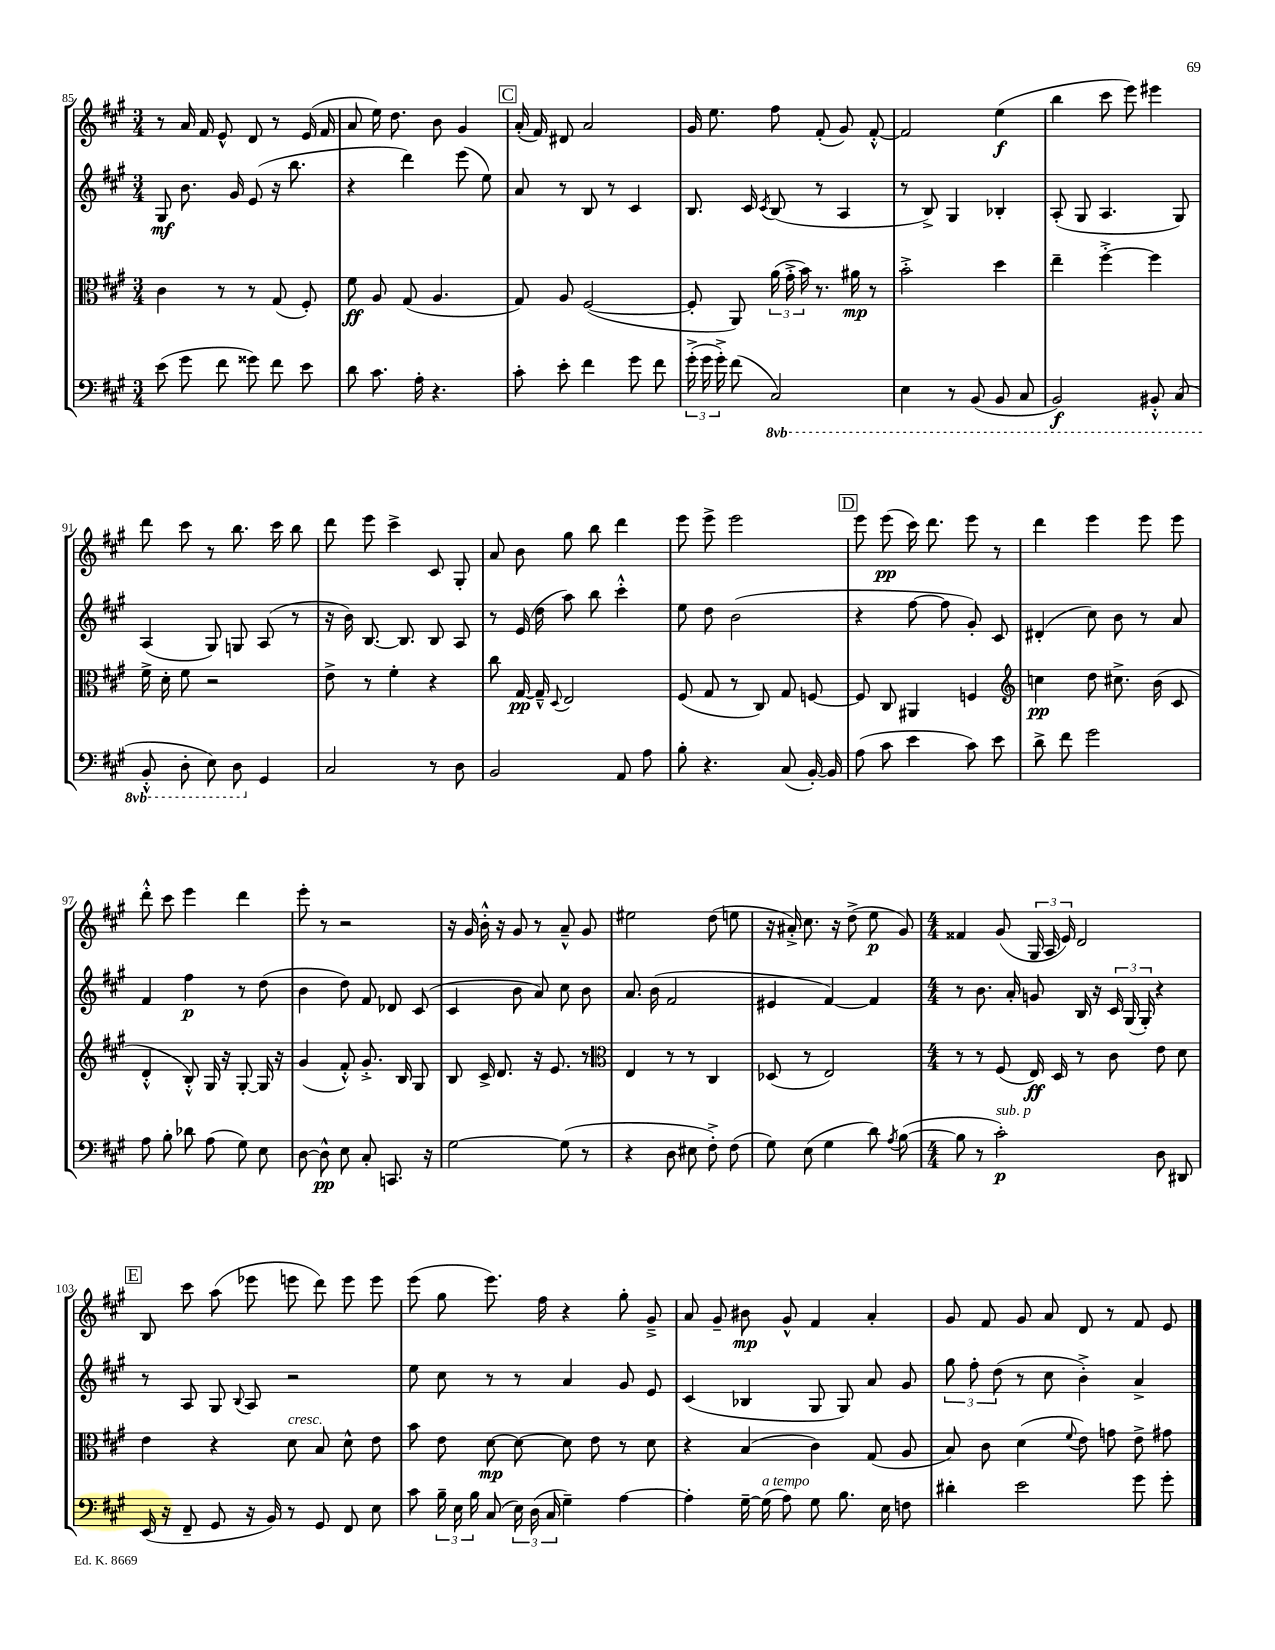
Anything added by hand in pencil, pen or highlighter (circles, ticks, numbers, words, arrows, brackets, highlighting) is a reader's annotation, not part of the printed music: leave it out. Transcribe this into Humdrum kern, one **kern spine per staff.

**kern	**kern	**kern	**kern
*staff4	*staff3	*staff2	*staff1
*clefF4	*clefC3	*clefG2	*clefG2
*k[f#c#g#]	*k[f#c#g#]	*k[f#c#g#]	*k[f#c#g#]
*M3/4	*M3/4	*M3/4	*M3/4
(8e	4c#	8G#	8r
8g#	.	8.b	16a
.	.	.	16f#
8f#	8r	.	8e^^
.	.	16g#	.
8g##)	8r	(8e	8d
8f#	(8G#	16r	8r
.	.	8.bb	.
8e	8F#')	.	(16e
.	.	.	16f#
=	=	=	=
8d	8f#	4r	8a
8.c#	8A	.	16ee)
.	.	.	8.dd
.	(8G#	4ddd)	.
16A'	.	.	.
4.r	4.A	.	8b
.	.	(8eee	4g#
.	.	8ee)	.
=	=	=	=
8c#'	8G#)	8a	(16a'
.	.	.	16f#)
8e'	8A	8r	8d#
4f#	([2F#	8B	2a
.	.	8r	.
8g#	.	4c#	.
8f#	.	.	.
=	=	=	=
(24g#'^	8F#']	8.B	16g#
24g#	.	.	.
.	.	.	8.ee
24g#'^)	.	.	.
(8f#	8AA)	.	.
.	.	16c#	.
.	.	8qc#	.
2CC#)	(24a	(8B	8ff#
.	24g#'^	.	.
.	24b)	.	.
.	8.r	8r	(8f#'
.	.	4A	8g#)
.	16a#	.	.
.	8r	.	[8f#'^^
=	=	=	=
4EE	2b'^	8r	2f#]
.	.	8B^)	.
8r	.	4G#	.
(8BBB	.	.	.
8BBB	4dd	4B-'	(4ee
8CC#	.	.	.
=	=	=	=
2BBB)	4ee~	(8A'	4bb
.	.	8G#	.
.	[4ff#'^	4.A	8ccc#
.	.	.	8eee)
8BBB#'^^	4ff#]	.	4eee#
(8CC#	.	8G#)	.
=	=	=	=
8BBB'^^	16f#^	(4A	8ddd
.	16d'	.	.
8DD'	8f#	.	8ccc#
8EE)	2r	8G#)	8r
8DD	.	8G	8.bb
4GG#	.	(8A	.
.	.	.	16ccc#
.	.	8r	8bb
=	=	=	=
2C#	8e^	16r	8ddd
.	.	16b)	.
.	8r	[8.B	8eee
.	4f#'	.	4ccc#^
.	.	8.B]	.
8r	4r	8B	8c#
8D	.	8A	8G#'
=	=	=	=
2BB	8cc#	8r	8a
.	[16G#	(16e	8b
.	16G#~^^]	16dd	.
.	8qqD	.	.
.	2E	8aa)	8gg#
.	.	8bb	8bb
8AA	.	4ccc#'^^	4ddd
8A	.	.	.
=	=	=	=
8B'	(8F#	8ee	8eee
4.r	8G#	8dd	8eee^
.	8r	(2b	2eee
.	8C#)	.	.
(8C#	8G#	.	.
[16BB')	[8F	.	.
16BB]	.	.	.
=	=	=	=
(8A	8F]	4r	8eee
8c#	8C#	.	(8eee
4e	4AA#	[8ff#	16ccc#)
.	.	.	8.ddd
.	.	8ff#]	.
8c#)	4F	8g#')	8eee
8e	.	8c#	8r
=	=	=	=
*	*clefG2	*	*
8d^	4cc	(4d#'	4ddd
8f#	.	.	.
2g#	8dd	8cc#)	4eee
.	8.cc#^	8b	.
.	.	8r	8eee
.	(16b	.	.
.	8c#	8a	8eee
=	=	=	=
8A	4d'^^	4f#	8ddd'^^
8B'	.	.	8ccc#
8d-	8B'^^)	4ff#	4eee
(8A	16G#	.	.
.	16r	.	.
8G#)	[8G#'	8r	4ddd
8E	16G#]	(8dd	.
.	16r	.	.
=	=	=	=
[8D	(4g#	4b	8eee'
8D^^]	.	.	8r
8E	8f#'^^)	8dd)	2r
8C#'	8.g#'^	8f#	.
8.CC	.	8d-	.
.	16B	.	.
.	8G#	(8c#	.
16r	.	.	.
=	=	=	=
[2G#	8B	4c#	16r
.	.	.	16g#
.	16c#^	.	16b'^^
.	8.d	.	16r
.	.	8b	8g#
.	16r	8a)	8r
.	8.e	.	.
(8G#]	.	8cc#	8a~^^
8r	8r	8b	8g#
=	=	=	=
*	*clefC3	*	*
4r	4E	8.a	2ee#
.	.	(16b	.
8D	8r	2f#	.
8E#	8r	.	.
8F#'^)	4C#	.	(8dd
(8F#	.	.	8ee
=	=	=	=
8G#)	(8D-	4e#	16r
.	.	.	16a#'^)
(8E	8r	.	8.cc#
4G#	2E)	[4f#)	.
.	.	.	16r
.	.	.	(8dd^
8d)	.	4f#]	8ee
8qA	.	.	.
([8B	.	.	8g#)
=	=	=	=
*M4/4	*M4/4	*M4/4	*M4/4
8B]	8r	8r	4f##
8r	8r	8.b	.
2c#')	(8F#	.	(8g#
.	.	16a'	.
.	16E)	8g	24G#
.	.	.	24A
.	16D	.	.
.	.	.	24e)
.	8r	16B	2d
.	.	16r	.
.	8c#	24c#	.
.	.	(24G#	.
.	.	24G#')	.
8D	8e	4r	.
8DD#	8d	.	.
=	=	=	=
(16EE	4e	8r	8B
16r	.	.	.
8FF#~	.	8A	8ccc#
8GG#	4r	8G#	(8aa
.	.	8qqB	.
16r	.	8A	8eee-
16BB)	.	.	.
8r	8d	2r	8eee
8GG#	8B	.	8ddd)
8FF#	8d^^	.	8eee
8E	8e	.	8eee
=	=	=	=
8c#	8b	8ee	(8eee
24B~	8e	8cc#	8gg#
24E	.	.	.
24B	.	.	.
(8C#	[8d	8r	8.eee)
24E)	8d_	8r	.
(24D	.	.	.
.	.	.	16ff#
24C#	.	.	.
4G#~)	8d]	4a	4r
.	8e	.	.
[4A	8r	8g#	8gg#'
.	8d	8e	8g#~^
=	=	=	=
4A']	4r	(4c#	8a
.	.	.	8g#~
[16G#~	(4B	4B-	8b#
(16G#]	.	.	.
8A)	.	.	8g#^^
8G#	4c#)	8G#	4f#
8.B	.	8G#)	.
.	(8G#	8a	4a'
16E	.	.	.
8F	8A	8g#	.
=	=	=	=
4d#'	8B)	12gg#	8g#
.	.	12ff#'	.
.	8c#	.	8f#
.	.	(12dd	.
2e	(4d	8r	8g#
.	.	8cc#	8a
.	8qqf#	.	.
.	8e)	4b'^)	8d
.	8g	.	8r
8g#	8e^	4a^	8f#
8g#'	8g#	.	8e
==	==	==	==
*-	*-	*-	*-
